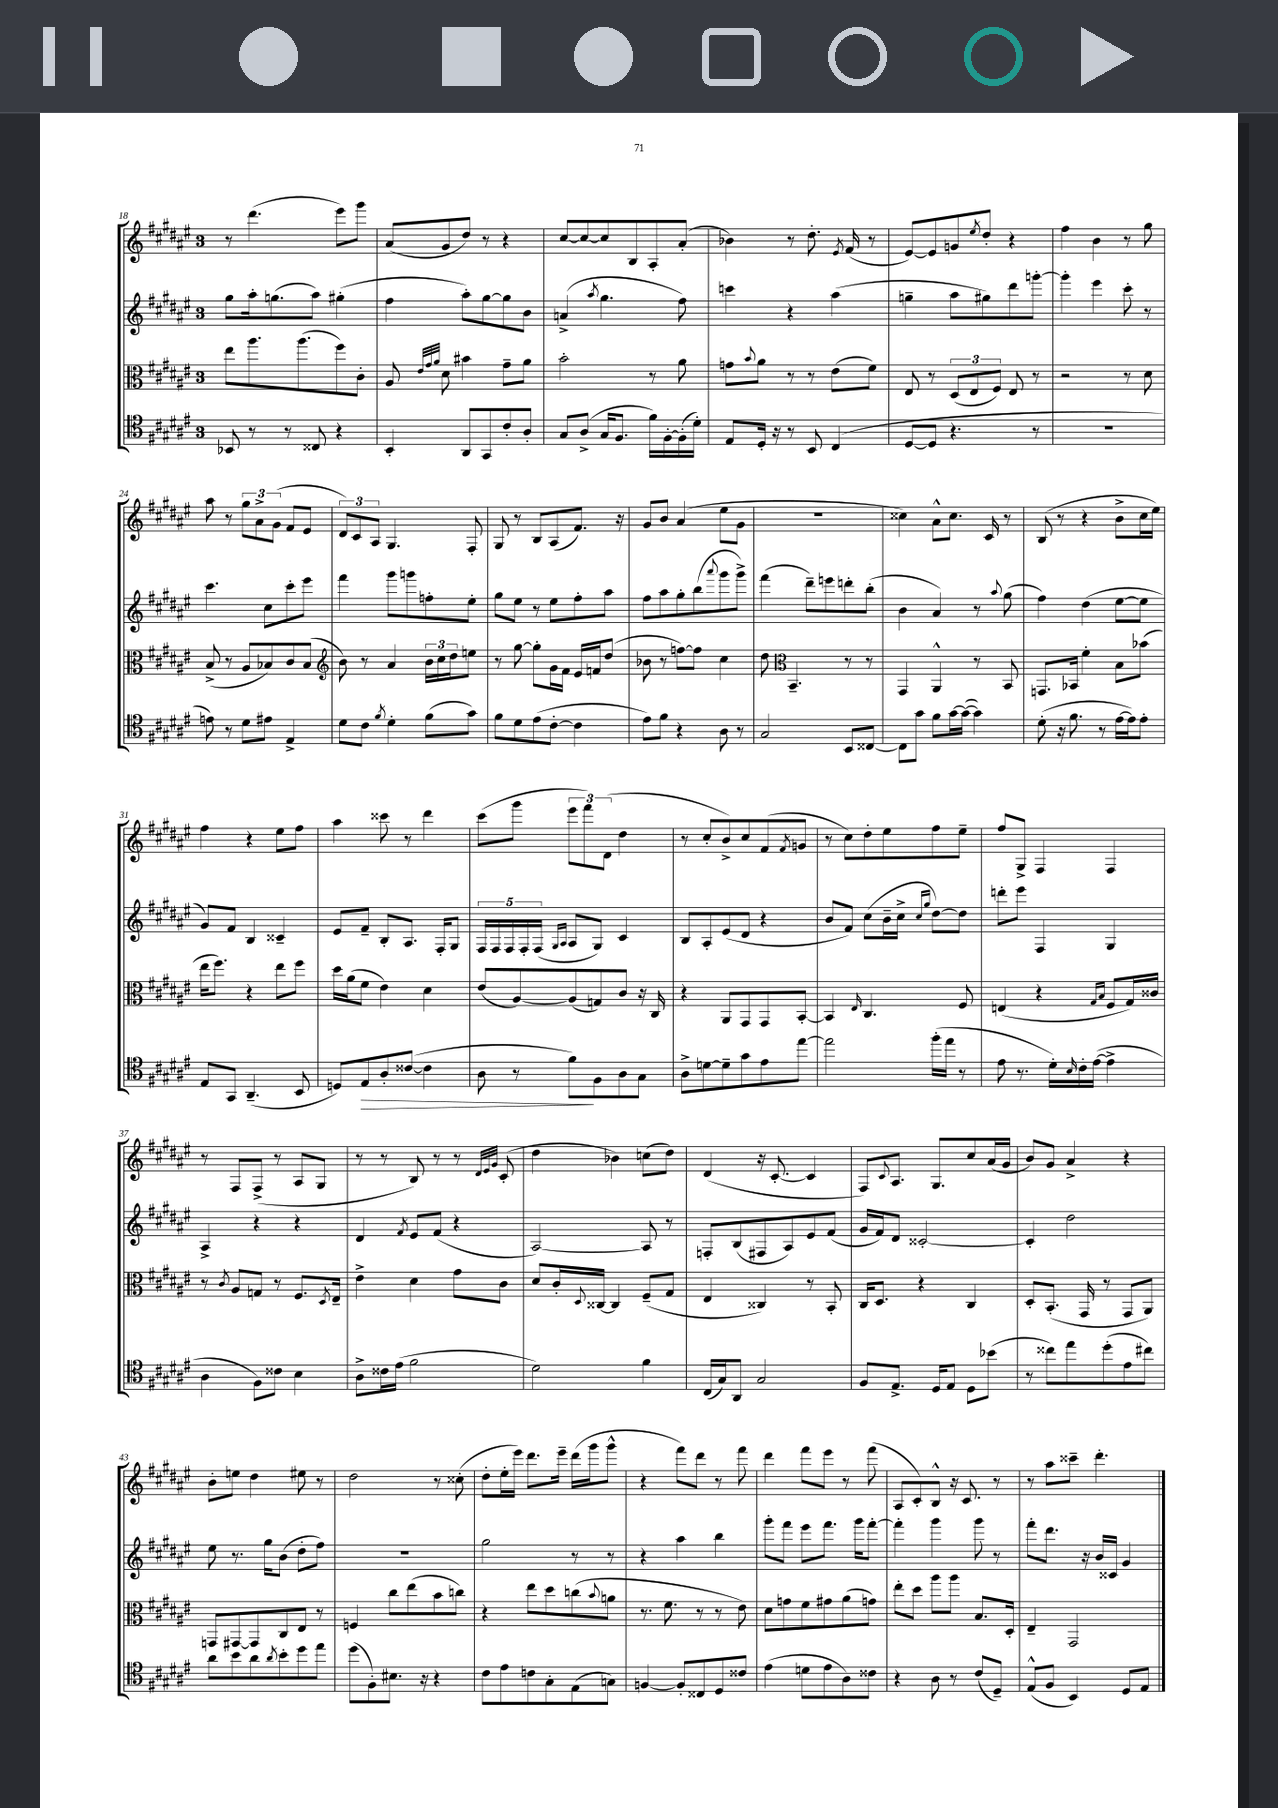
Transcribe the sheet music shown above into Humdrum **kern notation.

**kern	**kern	**kern	**kern
*staff4	*staff3	*staff2	*staff1
*clefC4	*clefC3	*clefG2	*clefG2
*k[f#c#g#d#a#e#]	*k[f#c#g#d#a#e#]	*k[f#c#g#d#a#e#]	*k[f#c#g#d#a#e#]
*M3/4	*M3/4	*M3/4	*M3/4
8BB-/	8ee#\L	8gg#\L	8r
8r	8.aa#\	16aa#'\k	(4.ddd#\
.	.	(8.gg\	.
8r	.	.	.
.	(8.aa#\	.	.
8C##/	.	8aa#\J)	.
4r	8ff#\)	(4gg#'\	8eee#\L)
.	8c#'\J	.	8ggg#\J
=	=	=	=
4BB'/	8A#/	4ff#\	(8a#/L
.	32qqe#/LLL	.	.
.	32qqg#/	.	.
.	32qqa#/JJJ	.	.
.	8d#\	.	8g#/
8AA#/L	4b#\	8aa#'\L)	8dd#/J)
8GG#/	.	[8gg#\	8r
8c#'/	8g#~\L	8gg#\]	4r
8A#'/J	8a#\J	8b\J	.
=	=	=	=
8G#/L	2b'\	(4a^/	[8cc#/L
(8A#^/J	.	.	8cc#/_
.	.	8qaa#/	.
16G#/LK	.	4.gg#\	8cc#/]
8.F#/J	.	.	.
.	.	.	8B/
16f#\LL)	8r	.	8A#'/
[16F#'\	.	.	.
(16F#'\]	8a#\	8ff#\)	(8a#'/J
16d#'\JJ)	.	.	.
=	=	=	=
8E#/L	8g\L	4ccc\	4b-\)
.	8qqb/	.	.
16D#'/Jk	8a#\J	.	.
16r	.	.	.
8r	8r	4r	8r
8BB/	8r	.	8.dd#'\
(4C#/	(8e#\L	(4aa#\	.
.	.	.	8qe#/
.	.	.	(16f#/
.	8f#\J)	.	8r
=	=	=	=
[8D#/L	8E#/	4gg~\	[8e#/L)
8D#/]J	8r	.	8e#/]
4.r	(12D#/L	8aa#\L	8g/
.	12E#/	.	.
.	.	.	8qee#/
.	.	8gg#\)	8dd#'/J
.	12F#/J)	.	.
.	8E#/	8ddd#\	4r
8r	8r	[8ggg'\J	.
=	=	=	=
2.r	2r	4ggg'\]	4ff#\
.	.	4eee#\	4b\
.	8r	8ccc#'\	8r
.	8d#\	8r	8gg#\
=	=	=	=
8e\)	(8B^/	4.ccc#\	8aa#\
8r	8r	.	8r
8d#\L	8A#/L	.	12gg#\L
.	.	.	12a#^\
8e#\J	8B-/)	8cc#\L	.
.	.	.	(12g#\J
4E#^/	8c#/	8ccc#'\	8f#/L
.	(8B-/J	8eee#\J	8e#/J
=	=	=	=
*	*clefG2	*	*
8d#\L	8b\)	4fff#\	12d#/L)
.	.	.	12c#/
8c#\J	8r	.	.
.	.	.	12A#/J
8qf#/	.	.	.
4d#'\	4a#/	8ggg#\L	4.G#/
.	.	8ggg\	.
(8f#\L	24b\LL	8ff'\	.
.	24cc#\	.	.
.	24dd#\J	.	.
8g#\J)	8ee\J	8ee#'\J	8F#'/
=	=	=	=
8f#\L	8r	8gg#\L	8G#/
8d#\	[8gg#\	8ee#\J	8r
(8e#\	8gg#'\]L	8r	8B/L
[8c#'\J	16g#\L	8ee#\L	(8A#/
.	16f#\JJ	.	.
4c#\]	16e#/LL	8ff#'\	8.f#/J)
.	16f/J	.	.
.	(8dd#/J	8aa#\J	.
.	.	.	16r
=	=	=	=
8e#\L)	8b-\	8ff#\L	8g#/L
8f#\J	8r	8aa#\	8b/J
4r	[8ff\L)	8gg#'\	(4a#/
.	8ff\]J	(8bb\	.
.	.	8qqaaa#/	.
8A#\	4cc#\	8ggg#\	8ee#\L
8r	.	8ggg#^\J)	8g#\J
=	=	=	=
2G#/	8dd#\	(4fff#\	2.r
*	*clefC3	*	*
.	4.BB~/	.	.
.	.	8ddd#~\L)	.
.	.	8eee\	.
8BB/L	8r	8ddd'\	.
[8C##/J	8r	(8bb'\J	.
=	=	=	=
8C##\]L	4GG#/	4b\	4cc##\)
8g#\J	.	.	.
8f#\L	4AA#^^/	4a#/)	8a#^^\L
[16g#\L	.	.	8.cc##\J
(16g#\_JJ	.	.	.
4g#\])	8r	8r	.
.	.	.	16c#/
.	.	8qqaa#/	.
.	8BB/	(8gg#\	8r
=	=	=	=
(8d#'\	8.GG/L	4ff#\)	(8B/
16r	.	.	8r
8.f#\	16BB-/Jk	.	.
.	4f#'\	(4dd#\	4r
8r	.	.	.
[16e#\LL	8B\L	[8ee#\L	8b^\L
16e#\]J)	.	.	.
8e#'\J	(8b-\J	8ee#\]J	16cc#\L
.	.	.	16ee#\JJ)
=	=	=	=
8E#/L	16ee#\LK	8g#/L)	4ff#\
.	8.ff#\J)	.	.
8GG#/J	.	8f#/J	.
(4.AA#~/	4r	4B/	4r
.	8ee#\L	4c##~/	8ee#\L
8BB/	8ff#\J	.	8ff#\J
=	=	=	=
8D/L)	16dd#\LL	8e#/L	4aa#\
.	(16a#\J	.	.
8E#/	8f#\J	8f#~/J	.
8A#'/	4e#\)	8B'/L	8ccc##\
([8c##/J	.	8.A#/J	8r
4c##\]	4d#\	.	4ddd#\
.	.	16F#'/LK	.
.	.	8G#/J	.
=	=	=	=
8A#\	(8e#/L	20F#/LL	(8ccc#\L
.	.	20F#/	.
.	.	20F#/	.
8r	[8A#/)	.	8ggg#\J
.	.	20F#'/	.
.	.	(20F#/JJ	.
.	.	16qqG#/LL	.
.	.	16qqA#/JJ	.
8f#\L)	(8A#/]	8A#/L	12eee#\L
.	.	.	12fff#\)
8F#\	8G/)	8G#/J)	.
.	.	.	(12d#\J
8A#\	8c#/J	4c#/	4dd#\
8G#\J	16r	.	.
.	16C#/	.	.
=	=	=	=
8A#^\L	4r	8B/L	8r
[8d\	.	8A#'/	8cc#'/L
8d~\]	8AA#/L	(8e#/	8b^/)
8g#\	8GG#/	8d#/J	8cc#/
8e#\	8GG#/	4r	(8f#/
.	.	.	8qf#/
[8ee#\J	[8BB'/J	.	8g/J
=	=	=	=
2ee#\]	4BB/]	8b/L	8r
.	.	8f#/J)	8cc#\L)
.	16qqE#/	.	.
.	4.C#/	(8cc#\L	8dd#'\
.	.	16b~\L	8ee#\
.	.	16cc#^\JJ	.
.	.	16qqcc#/LL	.
.	.	16qqgg#/JJ	.
(16ff#'\LL	.	[8dd#\L)	8ff#\
16ee#\JJ	.	.	.
8r	8F#/	8dd#\]J	8ee#~\J
=	=	=	=
8e#\	(4E/	8ddd'\L	8ff#/L
8.r	.	8eee#\J	8G#^/J
.	4r	4F#/	4F#/
16d#'\LL)	.	.	.
16qqB/	.	.	.
16c#'\	.	.	.
([16e#\JJ	.	.	.
.	16qqG#/LL	.	.
.	16qqB/JJ	.	.
4e#^\]	8F#/L	4G#/	4F#/
.	16G#/L)	.	.
.	16c##/JJ	.	.
=	=	=	=
4A#\	8r	4A#^/	8r
.	8qc#/	.	.
.	8A#/L	.	8F#/L
8F#\L)	8G/J	4r	(8F#^/J
8c##\J	8r	.	8r
4B\	8.F#/L	4r	8A#/L
.	.	.	8G#/J
.	8qD#/	.	.
.	16E#~/Jk	.	.
=	=	=	=
8A#^\L	4e#^\	4d#/	8r
16c##\L	.	.	8r
(16e#\JJ	.	.	.
.	.	8qf#/	.
2f#\	4d#\	8e#/L	8B/)
.	.	(8f#/J	8r
.	8g#\L	4r	8r
.	.	.	32qqd#/LLL
.	.	.	32qqe#/
.	.	.	32qqg#/JJJ
.	8c#\J	.	(8c#'/
=	=	=	=
2d#\)	8d#/L	[2A#/)	4dd#\
.	16c#'/L	.	.
.	8qqD#/	.	.
.	[16C##/JJ	.	.
.	4C##/]	.	4b-\)
4f#\	(8F#~/L	8A#/]	(8cc\L
.	8G#/J	8r	8dd#\J)
=	=	=	=
(16C#/LL	4E#/	8F'/L	(4d#/
16G#/J)	.	.	.
8AA#/J	.	(8B/	.
2G#/	4C##/)	8F#/	16r
.	.	.	[8.c#'/
.	.	8A#/)	.
.	8r	8e#/	4c#/]
.	8BB'/	(8f#/J	.
=	=	=	=
8F#/L	16C#/LK	16g#/LL	8F#/L)
.	8.D#/J	16f#/J)	.
.	.	.	8qqc#/
8.E#^/J	.	8d#/J	8.A#/J
.	4r	[2c##'/	.
16D#/LK	.	.	8.G#/L
8E#/J	.	.	.
8D#\L	4C#/	.	8cc#/
(8b-\J	.	.	(16a#/L
.	.	.	16g#/JJ
=	=	=	=
8r	8D#'/L	4c##'/]	8b/L)
8cc##\L)	(8.BB'/J	.	8g#/J
8ee#\	.	2dd#\	4a#^/
.	16GG#/	.	.
(8dd#'\	8r	.	.
8e#\	8GG#/L	.	4r
8cc#\J)	8AA#/J)	.	.
=	=	=	=
8a#\L	8GG/L	8ee#\	8b'\L
8b\	[8GG#/	8.r	8ee\J
8a#\	8GG#/]	.	4dd#\
.	.	16gg#\LK	.
8qa#/	.	.	.
8b'\	8C#/	(8b\J	.
8dd#\	8E#/J	8dd#'\L	8ee#\
8ee#\J	8r	8ff#\J)	8r
=	=	=	=
(8dd#\L	4F/	2.r	2dd#\
8F#'\)	.	.	.
8.B#\J	8cc#\L	.	.
.	(8ee#\	.	.
16r	.	.	.
4r	8b\	.	8r
.	8cc\J)	.	(8cc##'\
=	=	=	=
8c#\L	4r	2gg#\	8dd#'\L
8e#\	.	.	16ee#'\L
.	.	.	16eee#\JJ)
8c\	8ee#\L	.	8.ddd#\L
8G#'\	8dd#\	.	.
.	.	.	16eee#~\Jk
(8E#\	(8cc\	8r	(16ddd#\LL
.	.	.	16ggg#\J
.	8qqb/	.	.
8G\J)	8a\J	8r	8ggg#^^\J
=	=	=	=
[4F/	8.r	4r	4r
.	8.f#\	.	.
8F'/]L	.	4aa#\	8fff#\L)
8C##/	8r	.	8ddd#\J
8D#/	8r	4bb\	8r
8c##/J	8e#\)	.	8fff#\
=	=	=	=
(4e#\	8d#\L	8ggg#'\L	4ddd#\
.	8g\	8fff#\J	.
8d\L	8f#\	8eee#\L	8fff#\L
8e#\	8g#\	8.fff#\J	8eee#\J
8A#\)	(8a#\	.	8r
.	.	16ggg#\LK	.
8c##\J	8g\J)	[8fff#'\J	(8fff#\
=	=	=	=
4r	8ee#'\L	4fff#'\]	8A#/L
.	8dd#\J	.	8c#'/)
8A#\	8aa#\L	4ggg#\	8B^^/J
8r	8aa#\J	.	16r
.	.	.	8.c#/
(8c#/L	8.B/L	8ggg#\	.
8D#~/J)	.	8r	8r
.	16D#'/Jk	.	.
=	=	=	=
(8E#^^/L	4E#~/	8fff#'\L	8r
8F#/J	.	8.ddd#\J	8aa#\L
4BB/)	2GG#/	.	8ccc##~\J
.	.	16r	.
.	.	16b/LL	4.ddd#'\
.	.	16c##/JJ	.
8D#/L	.	4g#/	.
8E#/J	.	.	.
==	==	==	==
*-	*-	*-	*-
